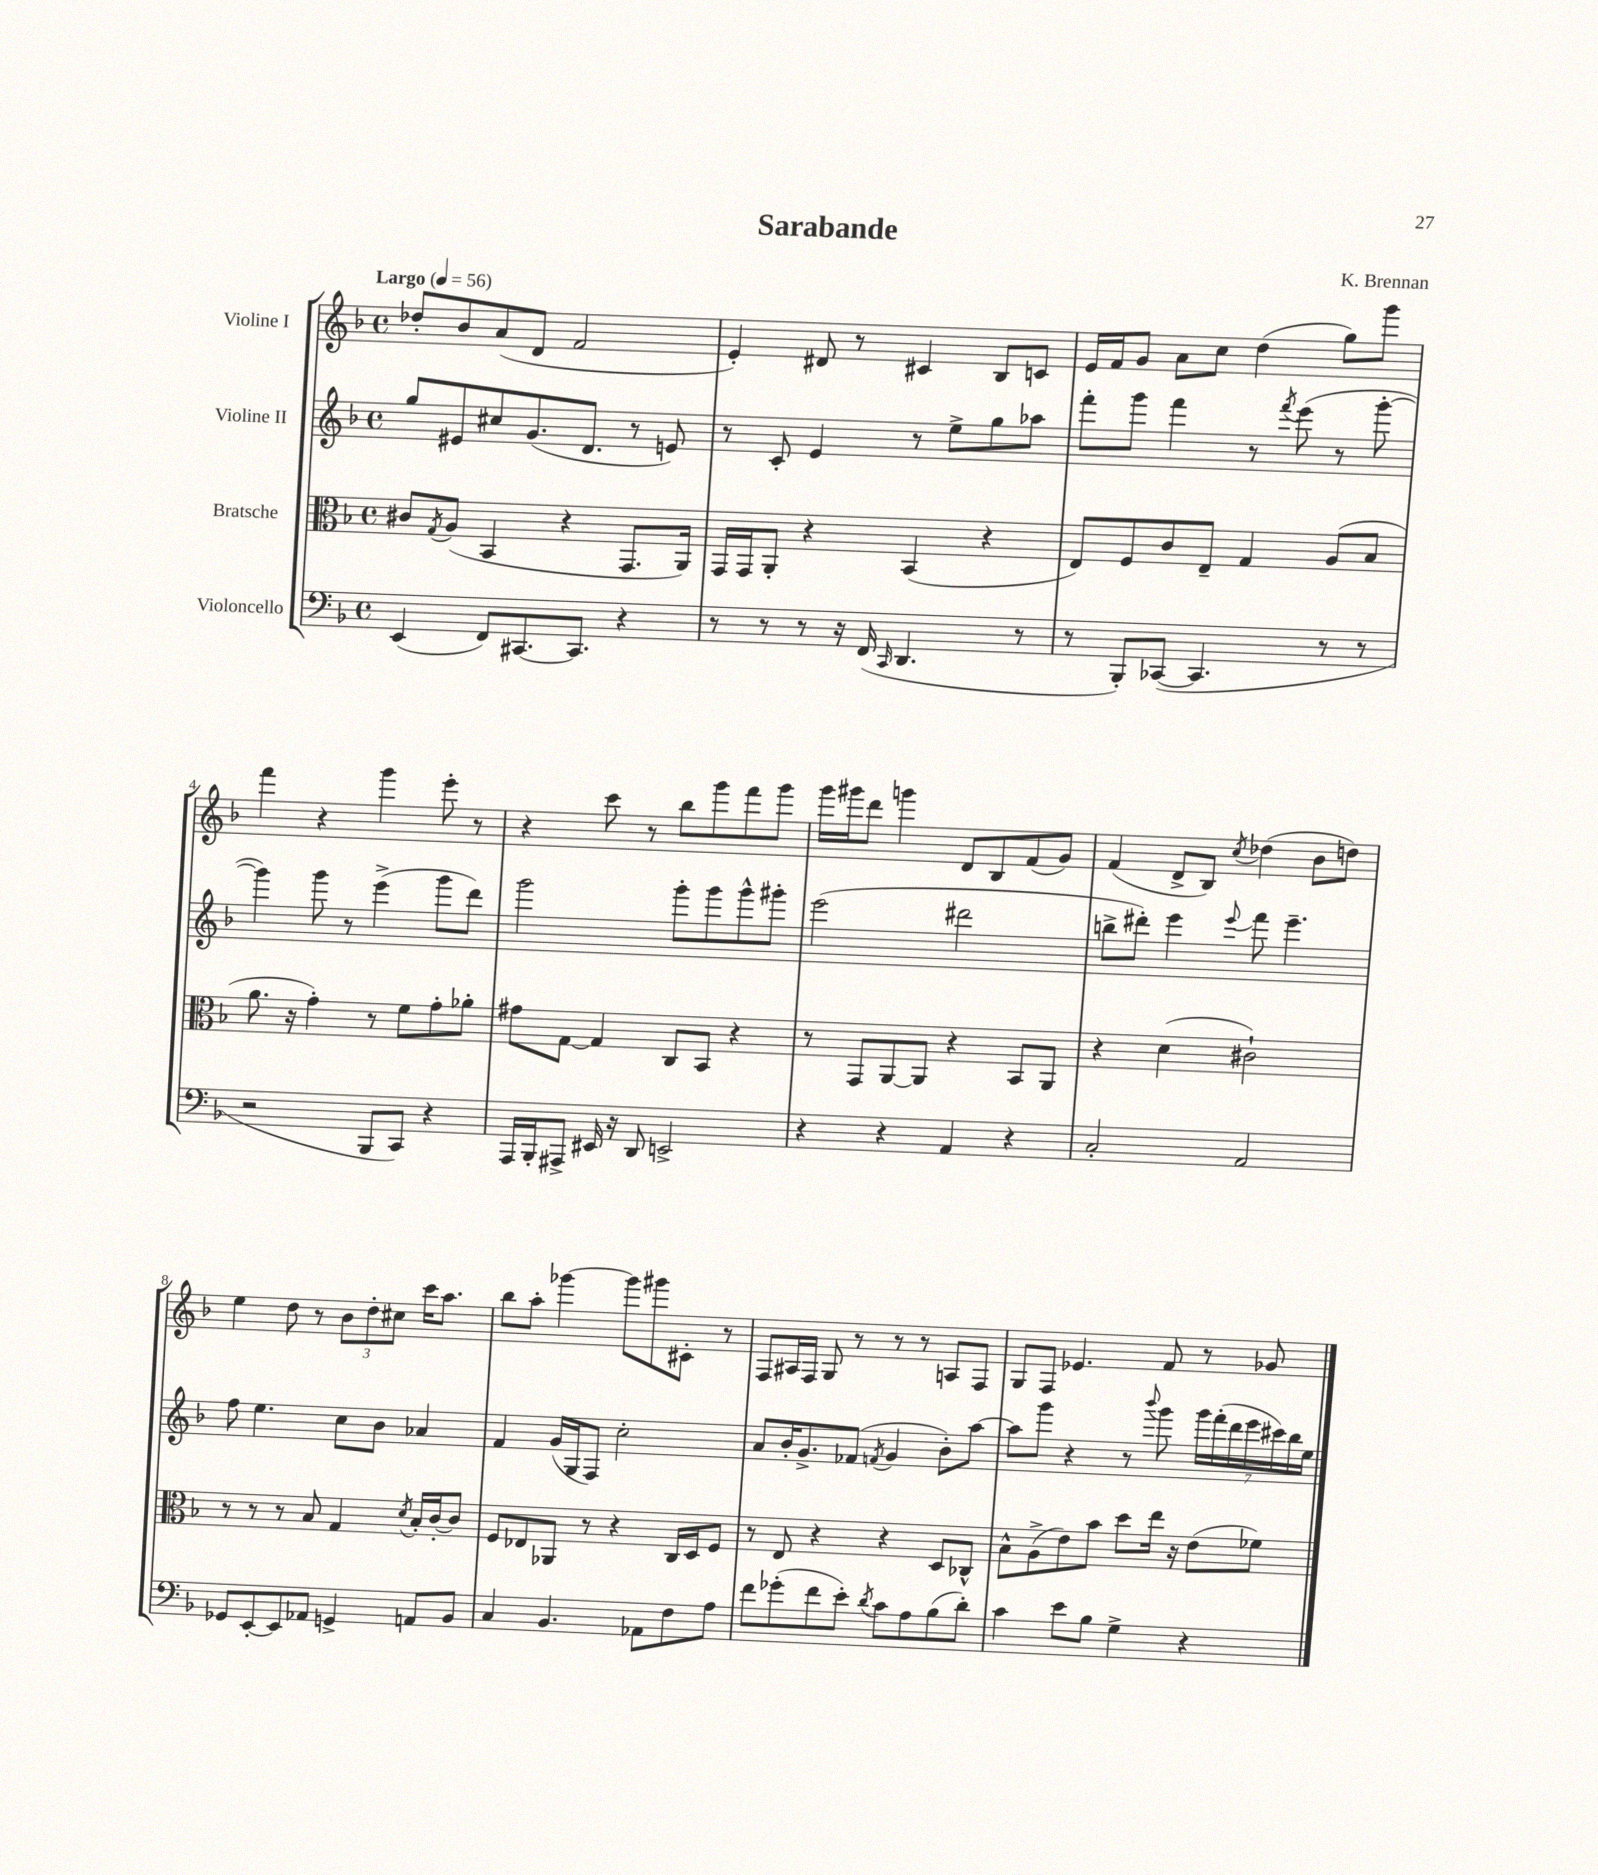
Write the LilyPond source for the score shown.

\header { title = "Sarabande" composer = "K. Brennan" }
<<
\new StaffGroup <<
\new Staff = "s0" \with { instrumentName = "Violine I" } {
    \clef treble \key f \major \defaultTimeSignature \time 4/4 \tempo "Largo" 4 = 56
    des''8-. bes'8 a'8( d'8 f'2 |
    e'4-.) dis'8 r8 cis'4 bes8 c'8 |
    e'16 f'16 g'8 a'8 c''8 d''4( g''8) g'''8 |
    f'''4 r4 g'''4 e'''8-. r8 |
    r4 c'''8 r8 bes''8 g'''8 f'''8 g'''8 |
    g'''16 gis'''16 d'''8 g'''4 d'8 bes8 f'8( g'8) |
    f'4( d'8-> bes8) \acciaccatura { c''8 } des''4( bes'8 d''8) |
    e''4 d''8 r8 \tuplet 3/2 { bes'8 d''8-. cis''8 } c'''16 a''8. |
    bes''8 a''8-. ges'''4~ ges'''8 gis'''8 cis'8-. r8 |
    f8 ais16 f16 g8 r8 r8 r8 a8 f8 |
    g8 f8 ees'4. f'8 r8 ges'8 \bar "|." |
}
\new Staff = "s1" \with { instrumentName = "Violine II" } {
    \clef treble \key f \major \defaultTimeSignature \time 4/4
    g''8 eis'8 cis''8 g'8.( d'8. r8 e'8) |
    r8 c'8-. e'4 r8 e''8-> g''8 aes''8 |
    f'''8-. g'''8 f'''4 r8 \acciaccatura { f'''8 } e'''8( r8 g'''8~-. |
    g'''4) g'''8 r8 e'''4->( g'''8 d'''8) |
    g'''2 g'''8-. g'''8 g'''8-^ gis'''8-. |
    e'''2( dis'''2 |
    b''8-> dis'''8-.) e'''4 \appoggiatura { e'''8 } f'''8 e'''4.-- |
    f''8 e''4. c''8 bes'8 aes'4 |
    f'4 g'16( g16 f8) c''2-. |
    a'8 bes'16-. g'8.-> fes'8( \acciaccatura { f'8 } g'4 bes'8-.) a''8~ |
    a''8 g'''8 r4 r8 \appoggiatura { bes'''8 } g'''8 \tuplet 7/4 { g'''16 f'''16-.( d'''16 e'''16 cis'''16) bes''16 e''16 } \bar "|." |
}
\new Staff = "s2" \with { instrumentName = "Bratsche" } {
    \clef alto \key f \major \defaultTimeSignature \time 4/4
    cis'8 \acciaccatura { g8 } a8( bes,4 r4 g,8. a,16) |
    g,16 g,16 a,8-. r4 bes,4( r4 |
    e8) f8 c'8 e8-- g4 a8( bes8 |
    a'8. r16 g'4-.) r8 f'8 g'8-. aes'8-. |
    gis'8 g8~ g4 c8 bes,8 r4 |
    r8 g,8 a,8~ a,8 r4 bes,8 a,8 |
    r4 d'4( cis'2-!) |
    r8 r8 r8 bes8 g4 \acciaccatura { d'8 } bes16-. c'16~-. c'8 |
    f8 ees8 aes,8 r8 r4 c16 d16 f8 |
    r8 e8 r4 r4 d8 ces8-^ |
    bes8-^ a8->( e'8) bes'8 d''8 e''16 r16 e'8( fes'8) \bar "|." |
}
\new Staff = "s3" \with { instrumentName = "Violoncello" } {
    \clef bass \key f \major \defaultTimeSignature \time 4/4
    e,4( f,8) cis,8.~ cis,8. r4 |
    r8 r8 r8 r16 f,16( \grace { c,16 } d,4. r8 |
    r8 bes,,8-.) ces,8~( ces,4. r8 r8 |
    r2 bes,,8 c,8) r4 |
    a,,16 bes,,16-. ais,,8-> eis,16 r16 d,8 e,2-> |
    r4 r4 a,4 r4 |
    c2-. a,2 |
    ges,8 e,8~-. e,8 aes,8 g,4-> a,8 bes,8 |
    c4 bes,4. aes,8 f8 a8 |
    f'8 ges'8-.( f'8 e'8-.) \acciaccatura { d'8 } c'8 a8 bes8( d'8-.) |
    c'4 e'8 bes8 g4-> r4 \bar "|." |
}
>>
>>
